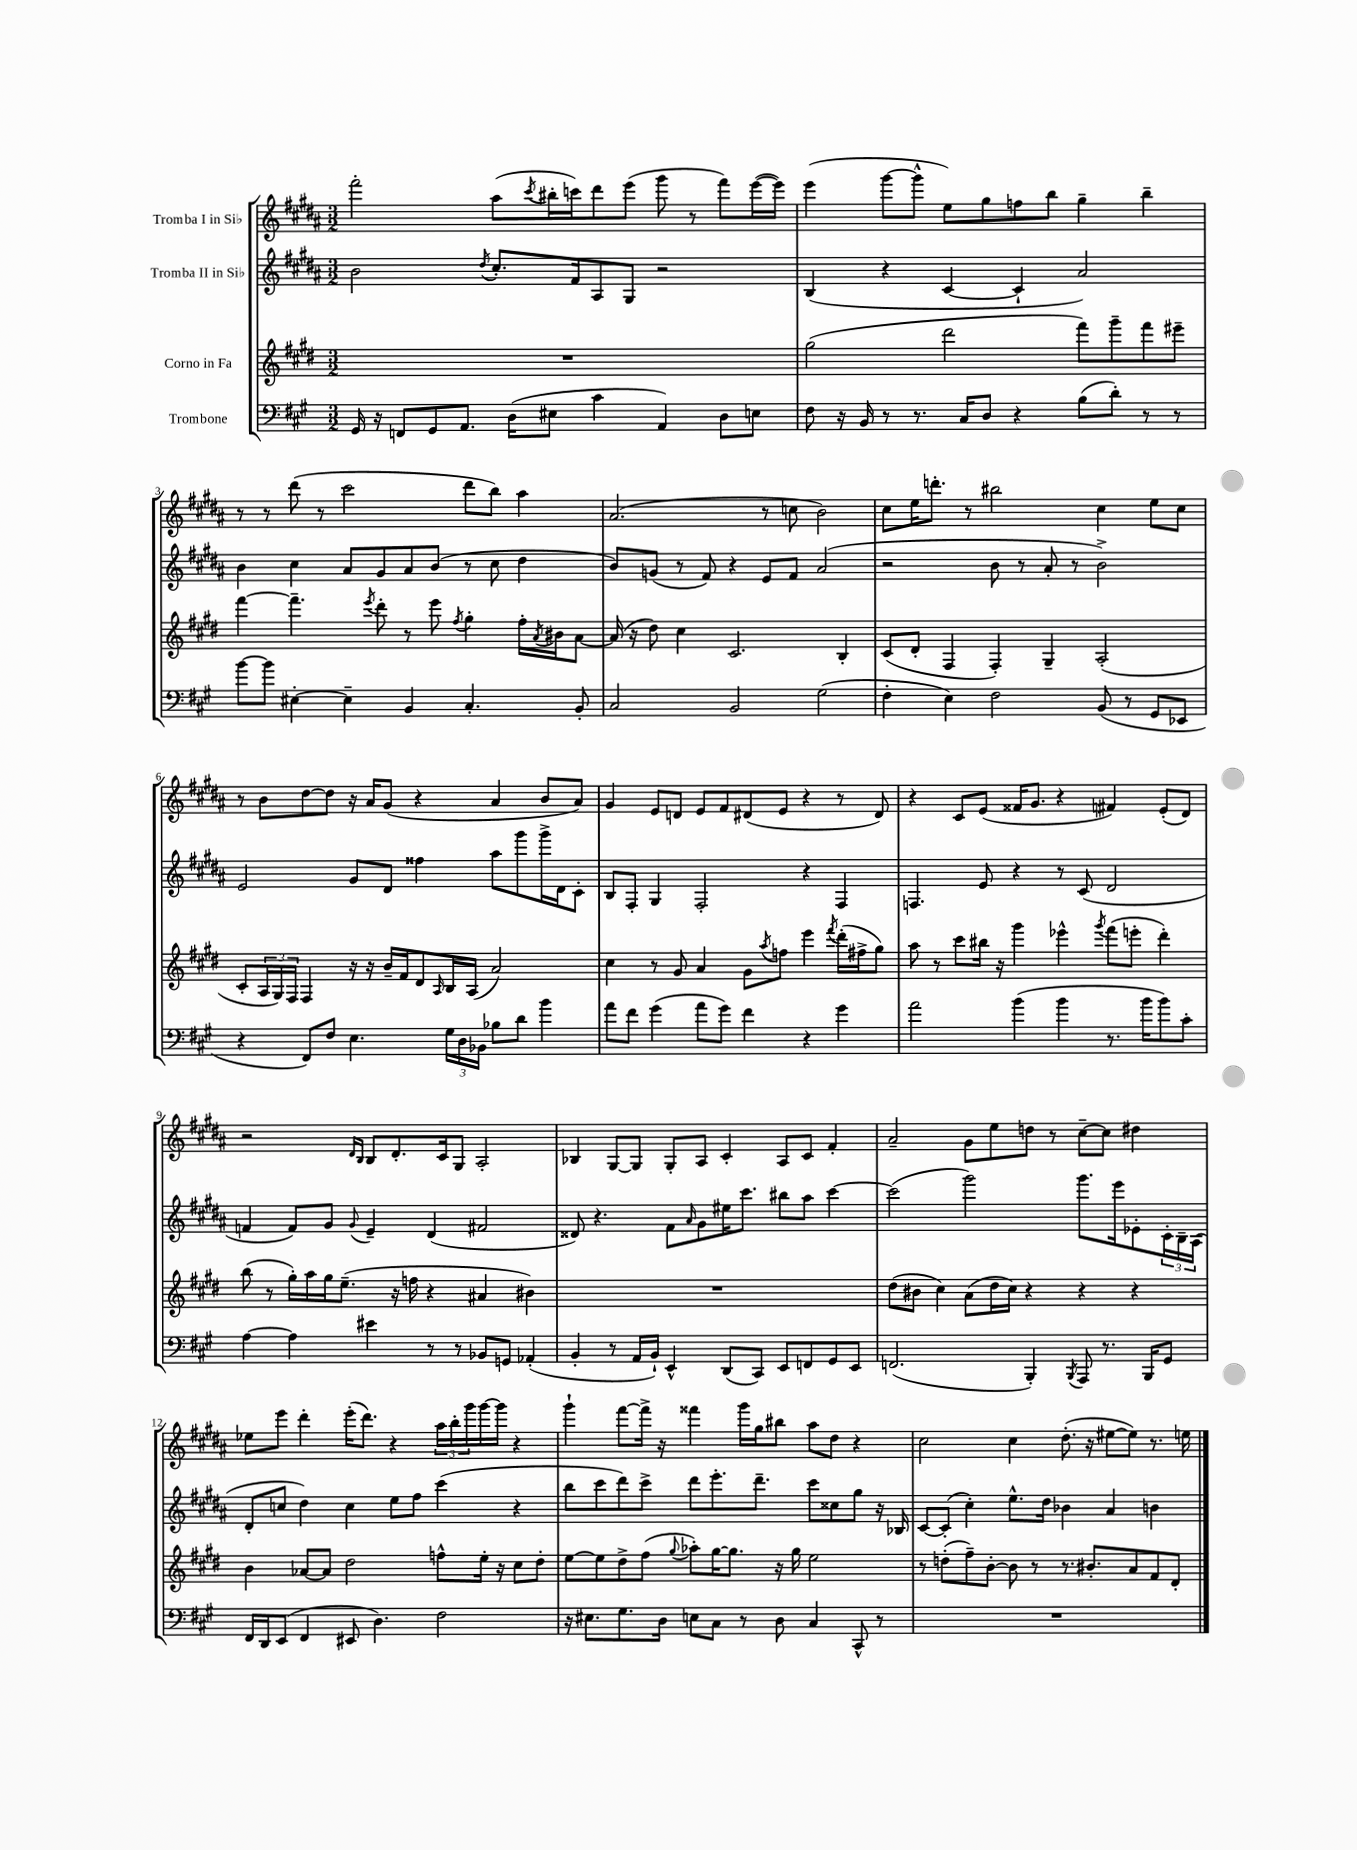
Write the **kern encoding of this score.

**kern	**kern	**kern	**kern
*staff4	*staff3	*staff2	*staff1
*clefF4	*clefG2	*clefG2	*clefG2
*k[f#c#g#]	*k[f#c#g#d#]	*k[f#c#g#d#a#]	*k[f#c#g#d#a#]
*M3/2	*M3/2	*M3/2	*M3/2
16GG#/	1.r	2b\	2fff#'\
16r	.	.	.
8FF/L	.	.	.
8GG#/	.	.	.
8.AA/J	.	.	.
.	.	8qdd#/	.
.	.	8.cc#'/L	(8aa#\L
(16D\LK	.	.	.
.	.	.	8qccc#/
8E#\J	.	.	16bb#'\L
.	.	16f#/k	16ccc\J)
4c#\	.	8A#/	8ddd#\
.	.	8G#/J	(8eee\J
4AA/)	.	2r	8ggg#\
.	.	.	8r
8D\L	.	.	8fff#\L)
8E\J	.	.	([16eee\L
.	.	.	16eee\]JJ)
=	=	=	=
8F#\	(2gg#\	(4B/	(4eee\
16r	.	.	.
16BB/	.	.	.
8r	.	4r	[8ggg#\L
8.r	.	.	8ggg#^^\]J
.	2ddd#\	[4c#/	8ee\L)
16C#/LK	.	.	.
8D/J	.	.	8gg#\
4r	.	4c#`/]	8ff\
.	.	.	8bb\J
(8B\L	8fff#\L)	2a#/)	4gg#~\
8d'\J)	8ggg#~\	.	.
8r	8fff#\	.	4bb~\
8r	8eee#~\J	.	.
=	=	=	=
[8b\L	[4fff#\	4b\	8r
8b\]J	.	.	8r
[4E#'\	4.fff#~\]	4cc#\	(8ddd#\
.	.	.	8r
4E#~\]	.	8a#/L	2ccc#\
.	8qeee/	.	.
.	8ddd#'\	8g#/	.
4BB/	8r	8a#/	.
.	8eee\	(8b/J	.
.	8qff#/	.	.
4.C#'/	4gg#'\	8r	8ddd#\L
.	.	8cc#\	8bb\J)
.	16ff#'\LL	4dd#\	4aa#\
.	8qa/	.	.
.	16b#\J	.	.
8BB'/	[8a\J	.	.
=	=	=	=
2C#/	(16a/]	8b/L)	(2.a#/
.	16r	.	.
.	8dd#\)	(8g/J	.
.	4cc#\	8r	.
.	.	8f#/)	.
2BB/	2.c#/	4r	.
.	.	8e/L	8r
.	.	8f#/J	8cc\
(2G#\	.	(2a#/	2b\)
.	4B'/	.	.
=	=	=	=
4F#'\	(8c#/L	2r	8cc#\L
.	8d#'/J	.	16ee\K
.	.	.	8.ddd'\J
4E\)	4F#/	.	.
.	.	.	8r
2F#\	4F#'/)	8b\	2bb#\
.	.	8r	.
.	4G#~/	8a#'/	.
.	.	8r	.
(8BB/	(2A'/	2b^\)	4cc#\
8r	.	.	.
8GG#/L	.	.	8ee\L
8EE-/J	.	.	8cc#\J
=	=	=	=
4r	8c#'/L	2e/	8r
.	24A/L	.	8b\L
.	24G#/)	.	.
.	24F#/JJ	.	.
8FF#/L)	4F#/	.	[8dd#\
8F#/J	.	.	8dd#\]J
4.E\	16r	8g#/L	16r
.	16r	.	16a#/LK
.	16b~/LL	8d#/J	(8g#/J
.	16f#/J	.	.
.	8d#/	4ff##\	4r
.	16qqA/	.	.
24G#\LL	16B/L	.	.
24D\	.	.	.
.	(16A/JJ	.	.
24BB-\JJ	.	.	.
8B-\L	2a/)	8aa#\L	4a#/
8d\J	.	8ggg#\	.
4b\	.	16ggg#^\L	8b/L
.	.	16d#\J	.
.	.	8c#'\J	8a#/J)
=	=	=	=
8a\L	4cc#\	8B/L	4g#/
8f#\J	.	8F#'/J	.
(4g#\	8r	4G#/	8e/L
.	8g#/	.	8d/J
8a\L	4a/	2F#'/	8e/L
8g#\J)	.	.	8f#/
4f#\	8g#\L	.	(8d#/
.	8qaa/	.	.
.	8ff\J	.	8e/J
4r	4eee\	4r	4r
.	8qfff#/	.	.
4g#\	(16ddd#'\LL	4F#/	8r
.	16ff#^\J	.	.
.	8gg#\J)	.	8d#/)
=	=	=	=
2a\	8aa\	4.F/	4r
.	8r	.	.
.	8ccc#\L	.	8c#/L
.	16bb#\Jk	8e/	(8e/J
.	16r	.	.
(4b\	4ggg#\	4r	16f##/LK
.	.	.	8.g#/J
4b\	4eee-^^\	8r	4r
.	.	(8c#/	.
.	8qggg#/	.	.
8.r	(8fff#\L	2d#/	4f#/)
.	8eee'\J	.	.
16b\LK	.	.	.
8b\)	4ddd#'\)	.	(8e'/L
8c#'\J	.	.	8d#/J)
=	=	=	=
[4A\	(8bb\	4f/	2r
.	8r	.	.
4A\]	16gg#'\LL)	8f/L)	.
.	16aa\	.	.
.	16gg#\J	8g#/J	.
.	(8.ee~\J	.	.
.	.	.	16qqd#/LL
.	.	8qqg#/	16qqB/JJ
4e#\	.	4e~/	8B/L
.	16r	.	8.d#'/
.	16ff\	.	.
8r	4r	(4d#/	.
.	.	.	16c#/k
8r	.	.	8G#/J
8BB-/L	4a#/	2f#/	2A#'/
8GG/J	.	.	.
(4AA-'/	4b#\)	.	.
=	=	=	=
4BB'/	1.r	8d##/)	4B-/
.	.	4.r	.
8r	.	.	[8G#/L
16AA/LL	.	.	8G#/]J
16BB`/JJ)	.	.	.
4EE^^/	.	8f#\L	8G#'/L
.	.	16qqa#/	.
.	.	8g#\	8A#/J
(8DD/L	.	16ee#\K	4c#'/
.	.	8.ccc#\J	.
8CC#/J)	.	.	.
8EE/L	.	8bb#\L	8A#/L
8FF/	.	8aa#\J	8c#/J
8GG#/	.	[4ccc#\	4f#'/
8EE/J	.	.	.
=	=	=	=
(2.FF/	(8dd#\L	(2ccc#\]	2a#~/
.	8b#\J	.	.
.	4cc#\)	.	.
.	(8a\L	2ggg#\)	8g#\L
.	16dd#\L	.	8ee\
.	16cc#\JJ)	.	.
4BBB'/)	4r	.	8dd\J
.	.	.	8r
8qBBB/	.	.	.
8AAA/	4r	8.ggg#\L	[8cc#~\L
8.r	.	.	8cc#\]J
.	.	16eee\k	.
.	4r	8e-'\	4dd#\
16BBB/LK	.	.	.
8GG#/J	.	24c#'\L	.
.	.	24B~\	.
.	.	(24A#\JJ	.
=	=	=	=
16FF#/LL	4b\	8d#'/L	8ee-\L
16DD/J	.	.	.
(8EE/J	.	8cc/J	8eee\J
4FF#/	[8a-/L	4dd#\)	4ddd#'\
.	8a-/]J	.	.
8EE#/	2dd#\	4cc\	(16eee'\LK
.	.	.	8.ddd#\J)
4.D\)	.	.	.
.	.	8ee\L	4r
.	.	8ff#\J	.
2F#\	8ff^^\L	(4ccc#\	24aa#\LL
.	.	.	24bb'\
.	.	.	24ggg#\
.	16ee'\Jk	.	[16ggg#\
.	16r	.	16ggg#\]JJ
.	8cc#\L	4r	4r
.	8dd#'\J	.	.
=	=	=	=
16r	[8ee\L	8bb\L	4ggg#`\
8.E#\L	.	.	.
.	8ee\]	8ccc#\	.
8.G#\	8dd#^\	8ddd#\)	[8fff#\L
.	(8ff#\J	8ccc#^\J	16fff#^\]Jk
16D\Jk	.	.	16r
.	8qqgg#/	.	.
8E\L	8aa-'\L)	8ddd#\L	4fff##\
8C#\J	[16gg#\K	8.eee'\	.
.	8.gg#\]J	.	.
8r	.	.	16ggg#\LL
.	.	8.ddd#~\J	16gg#\J
8D\	16r	.	8bb#\J
.	16gg#\	.	.
4C#/	2ee\	8ccc#\L	8aa#\L
.	.	8cc##\	8dd#\J
8CC#^^/	.	8gg#\J	4r
8r	.	16r	.
.	.	16B-/	.
=	=	=	=
1.r	8r	[8c#/L	2cc#\
.	(8dd'\L	(8c#'/]J	.
.	8ff#~\)	4cc#'\)	.
.	[8b'\J	.	.
.	8b\]	8.ee^^\L	4cc#\
.	8r	.	.
.	.	16dd#\Jk	.
.	8.r	4b-\	(8.dd#'\
.	8.b#'/L	.	16r
.	.	4a#/	[8ee#\L
.	8a/	.	8ee#\]J)
.	8f#/	4b\	8.r
.	8d#'/J	.	.
.	.	.	16ee\
==	==	==	==
*-	*-	*-	*-
